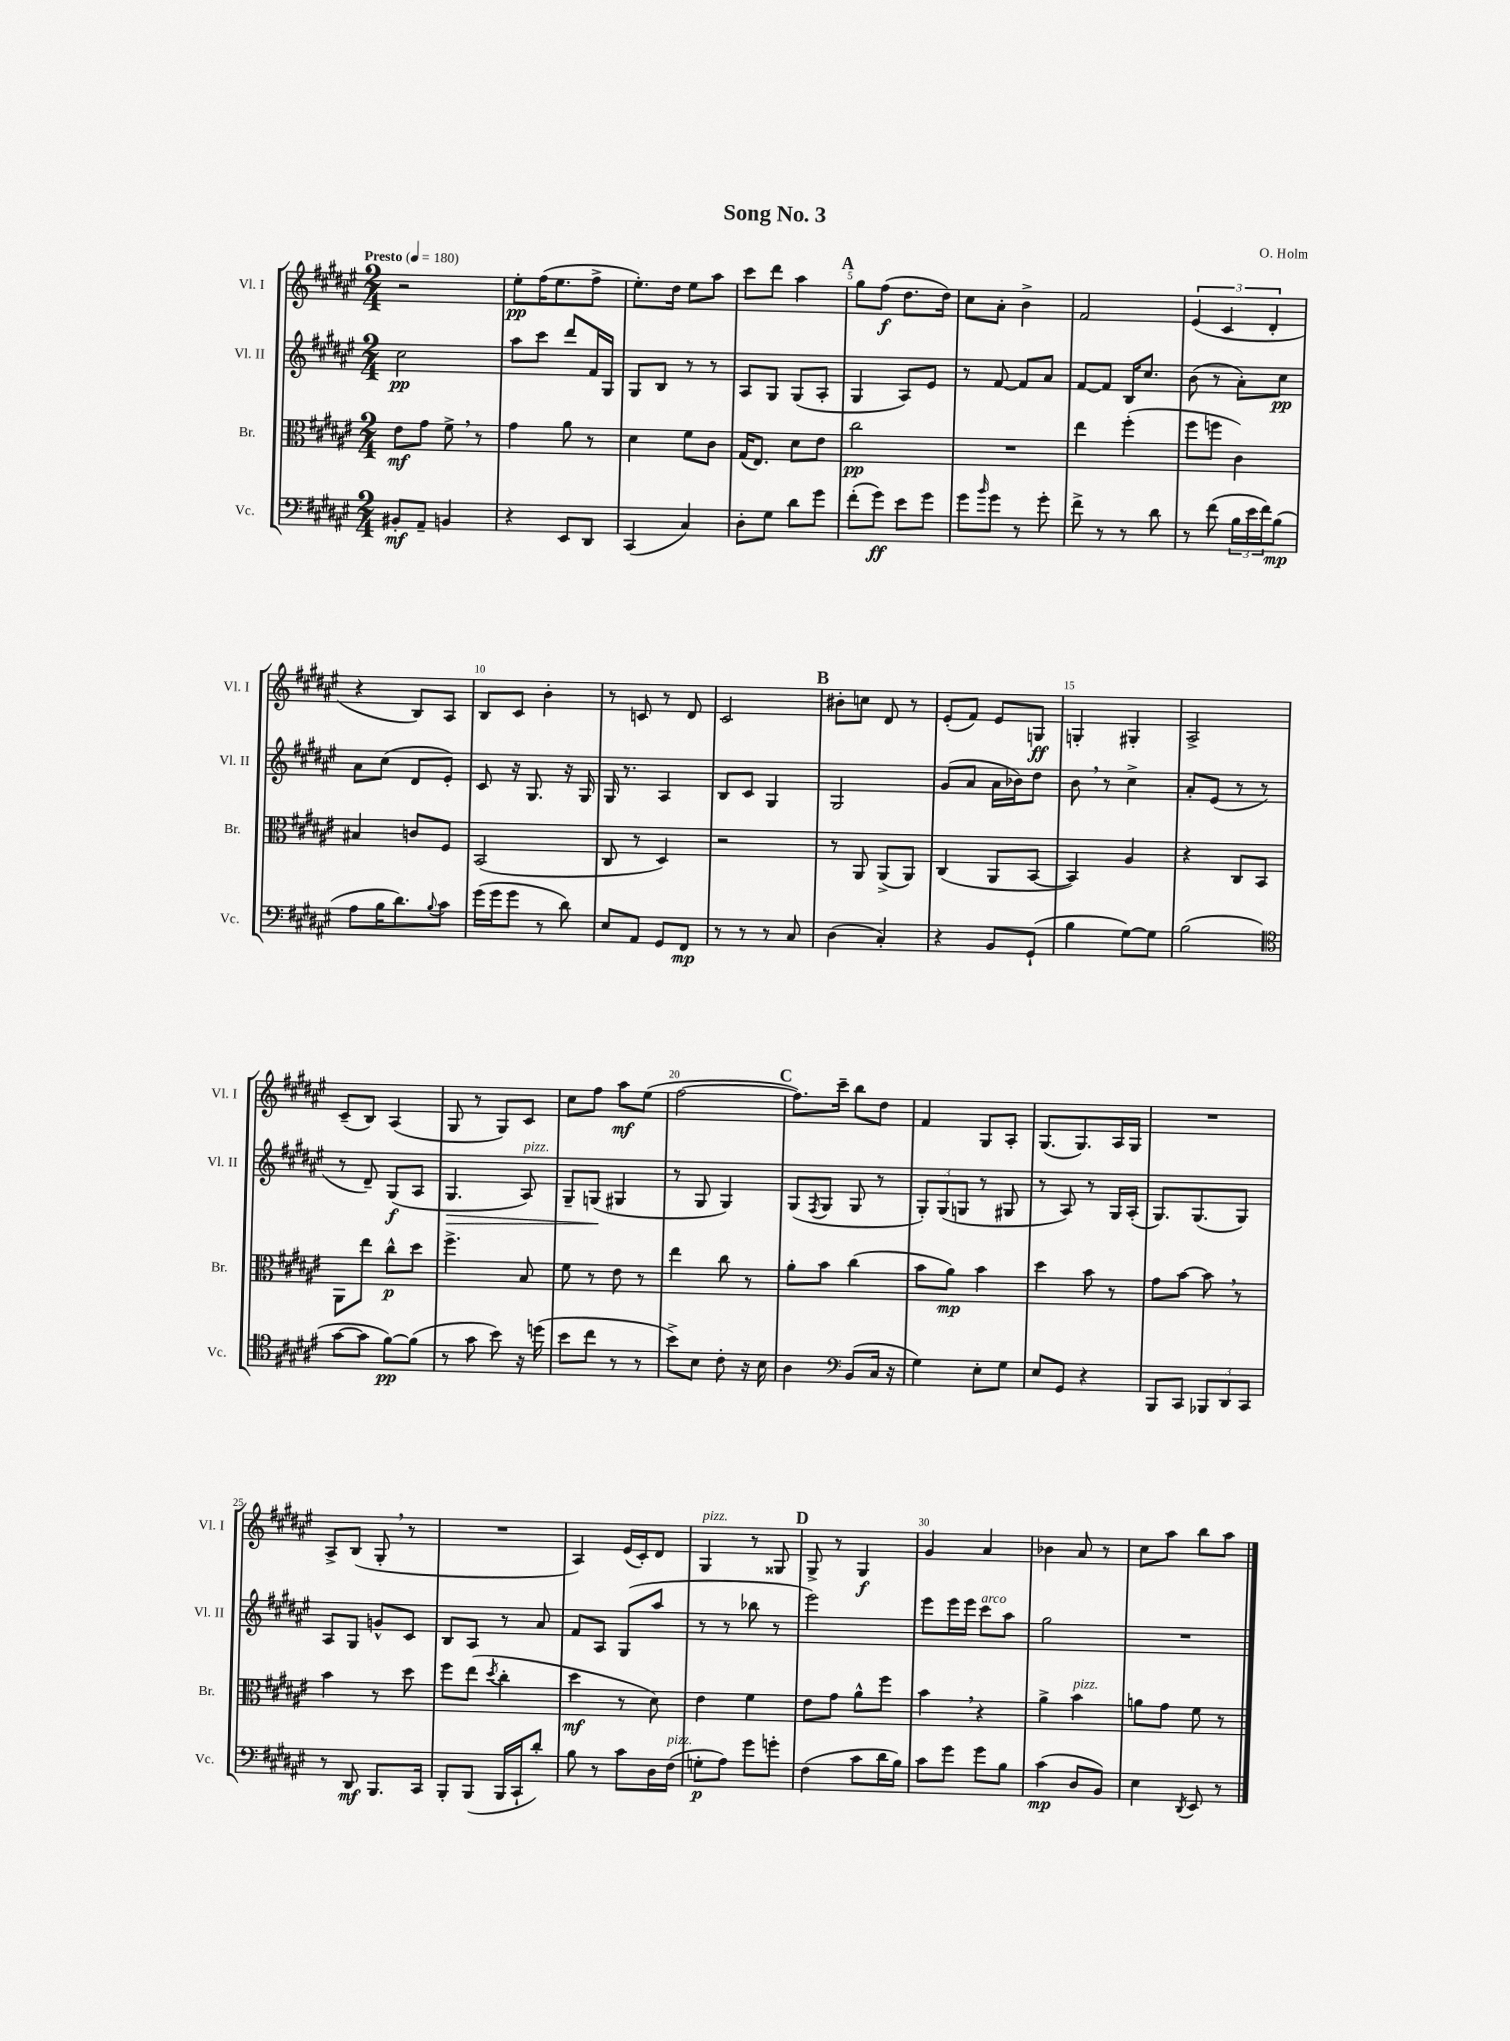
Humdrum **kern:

**kern	**kern	**kern	**kern
*staff4	*staff3	*staff2	*staff1
*clefF4	*clefC3	*clefG2	*clefG2
*k[f#c#g#d#a#e#]	*k[f#c#g#d#a#e#]	*k[f#c#g#d#a#e#]	*k[f#c#g#d#a#e#]
*M2/4	*M2/4	*M2/4	*M2/4
*MM180	*MM180	*MM180	*MM180
8BB#'	8e#	2cc#	2r
8AA#~	8g#	.	.
4BB	8f#^	.	.
.	8r	.	.
=	=	=	=
4r	4g#	8aa#	8ee#'
.	.	8ccc#	(16ff#
.	.	.	8.ee#
8EE#	8a#	8ddd#	.
8DD#	8r	16f#	8ff#^
.	.	16G#	.
=	=	=	=
(4CC#	4d#	8G#	8.ee#')
.	.	8B	.
.	.	.	16dd#
4C#)	8f#	8r	8ee#
.	8c#	8r	8aa#
=	=	=	=
8D#'	(16G#	8A#	8ccc#
.	8.E#)	.	.
8G#	.	8G#	8ddd#
8d#	8d#	(8G#	4aa#
8g#	8e#	8A#'	.
=	=	=	=
(8f#'	2cc#	4G#	8gg#
8g#)	.	.	(8ff#
8e#	.	8A#)	8.dd#
8g#	.	8e#	.
.	.	.	16dd#)
=	=	=	=
8g#	2r	8r	8cc#
16qqb	.	.	.
8g#	.	[8f#	8a#'
8r	.	8f#]	4b^
8g#'	.	8a#	.
=	=	=	=
8f#^	4ee#	[8f#	2f#
8r	.	8f#]	.
8r	(4ff#'	16B	.
.	.	8.cc#	.
8d#	.	.	.
=	=	=	=
8r	8ff#	(8b	(6e#
(8f#	8ff	8r	.
.	.	.	6c#
24B	4c#)	8a#')	.
24e#	.	.	.
24f#)	.	.	6d#'
(8B	.	8cc#	.
=	=	=	=
8A#	4B#	8a#	4r
16B	.	(8cc#	.
8.d#)	.	.	.
.	8c	8d#	8B)
8qqB	.	.	.
8c#	8F#	8e#')	8A#
=	=	=	=
(16g#	(2BB	8c#	8B
16g#	.	.	.
8g#	.	16r	8c#
.	.	8.G#	.
8r	.	.	4b'
8d#)	.	16r	.
.	.	16G#	.
=	=	=	=
8E#	8C#	16G#	8r
.	.	8.r	.
8AA#	8r	.	8c
8GG#	4D#)	4A#	8r
8FF#	.	.	8d#
=	=	=	=
8r	2r	8B	2c#
8r	.	8c#	.
8r	.	4G#	.
8C#	.	.	.
=	=	=	=
(4D#	8r	2G#	8b#'
.	8AA#	.	8cc
4C#')	(8AA#^	.	8d#
.	8AA#)	.	8r
=	=	=	=
4r	(4C#	(8g#	(8e#'
.	.	8a#	8f#)
8BB	8AA#	16a#	8e#
.	.	16b-)	.
(8GG#`	[8BB	8dd#	8G
=	=	=	=
4B	4BB])	8b	4G'
.	.	8r	.
[8G#)	4A#	4cc#^	4G#'
8G#]	.	.	.
=	=	=	=
(2B	4r	8a#'	2A#^
.	.	(8e#	.
.	8C#	8r	.
.	8BB	8r	.
=	=	=	=
*clefC4	*	*	*
[8g#	8AA#	8r	(8c#~
8g#]	8ee#	8d#~)	8B)
[8f#)	8cc#^^	(8G#	(4A#
(8f#]	8dd#	8A#	.
=	=	=	=
8r	4.ff#^	4.G#	8G#
8g#	.	.	8r
8b)	.	.	8G#)
16r	8B	8A#)	8c#
(16dd	.	.	.
=	=	=	=
8b	8f#	8G#~	8cc#
8cc#	8r	(8G	8ff#
8r	8e#	4G#	8aa#
8r	8r	.	(8ee#
=	=	=	=
8b^)	4ee#	8r	[2ff#
8B	.	8G#	.
8c#'	8cc#	4G#)	.
16r	8r	.	.
16B	.	.	.
=	=	=	=
4A#	8a#'	(8G#	8.ff#])
.	.	8qF#	.
.	8b	8G#	.
.	.	.	16ccc#~
*clefF4	*	*	*
(8BB	(4cc#	8G#	8bb
16C#	.	8r	8dd#
16r	.	.	.
=	=	=	=
4G#)	8b	12G#')	4f#
.	.	(12G#	.
.	8a#)	.	.
.	.	12G	.
8E#'	4b	8r	8G#
8G#	.	8G#	8A#'
=	=	=	=
8E#	4dd#	8r	(8.G#
8GG#	.	8A#)	.
.	.	.	8.G#)
4r	8b	8r	.
.	8r	16G#	16A#
.	.	(16A#'	16G#
=	=	=	=
8BBB	8g#	8.G#)	2r
8CC#	[8b	.	.
.	.	(8.G#	.
12BBB-	8b]	.	.
12DD#	.	.	.
.	8r	8G#)	.
12CC#	.	.	.
=	=	=	=
8r	4b	8A#	8A#^
8DD#	.	8G#	(8B
8.BBB	8r	8g^^	8G#'
.	8dd#	8c#	8r
16CC#	.	.	.
=	=	=	=
8BBB'	8ff#	8B	2r
(8BBB	(8ee#	8A#	.
.	8qdd#	.	.
16BBB	4cc#'	8r	.
16CC#`	.	.	.
8d#')	.	8a#	.
=	=	=	=
8B	4dd#	8f#	4A#)
8r	.	8A#	.
8c#	8r	(8G#	(16e#
.	.	.	16c#')
16D#	8d#)	8aa#	8d#
(16F#	.	.	.
=	=	=	=
8G'	4e#	8r	4G#
8A#)	.	8r	.
8g#	4f#	8bb-	8r
8g'	.	8r	8G##
=	=	=	=
(4F#	8e#	2eee#)	8G#^
.	8g#	.	8r
8c#	8a#^^	.	4G#
16d#	8ff#	.	.
16B)	.	.	.
=	=	=	=
8c#	4b	8eee#	4g#
8g#	.	16eee#	.
.	.	16eee#	.
8g#	4r	8ccc#	4a#
8B	.	8aa#	.
=	=	=	=
(4c#	4a#^	2gg#	4b-
8D#	4b	.	8a#
8BB)	.	.	8r
=	=	=	=
4E#	8a	2r	8cc#
.	8g#	.	8aa#
8qDD#	.	.	.
8EE#	8f#	.	8bb
8r	8r	.	8aa#
==	==	==	==
*-	*-	*-	*-
